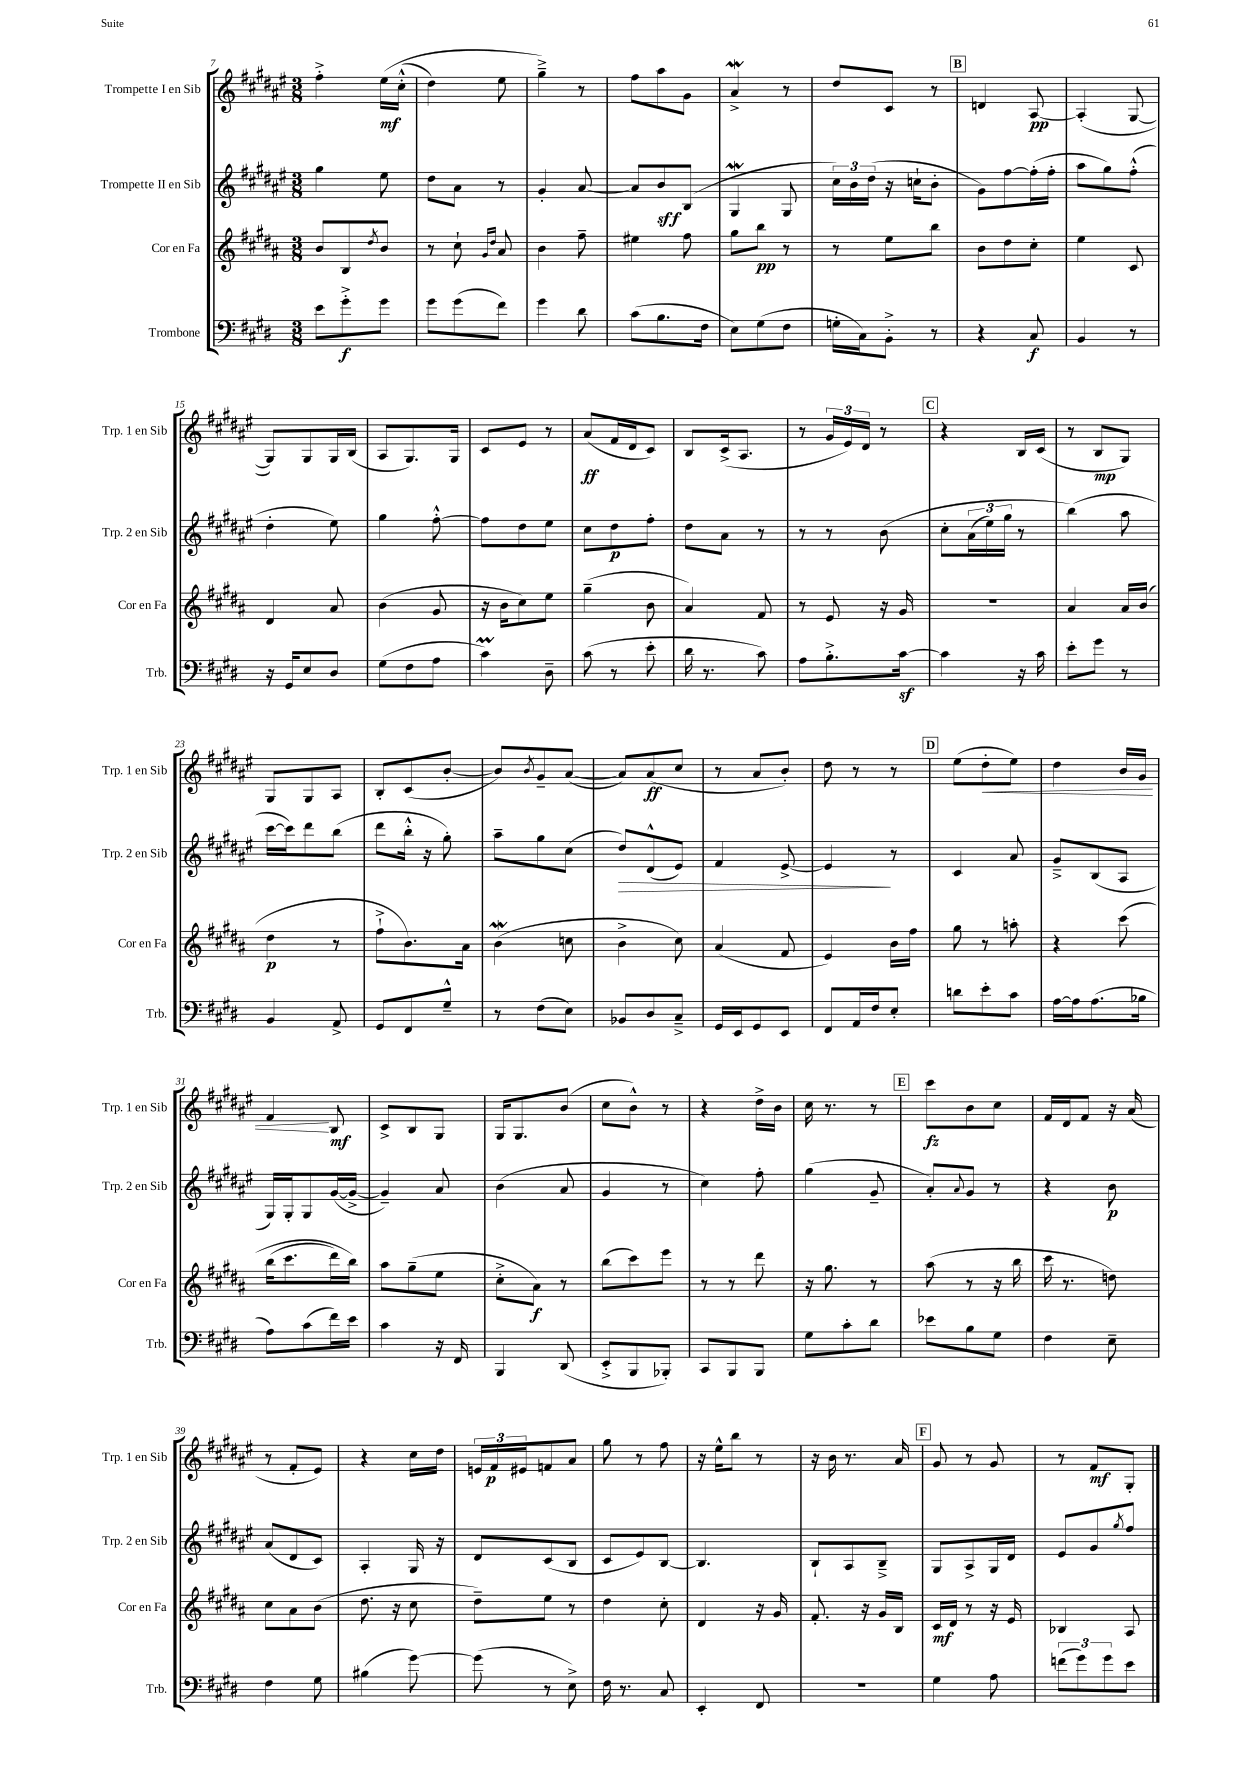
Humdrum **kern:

**kern	**kern	**kern	**kern
*staff4	*staff3	*staff2	*staff1
*clefF4	*clefG2	*clefG2	*clefG2
*k[f#c#g#d#]	*k[f#c#g#d#a#]	*k[f#c#g#d#a#e#]	*k[f#c#g#d#a#e#]
*M3/8	*M3/8	*M3/8	*M3/8
8e	8b	4gg#	4ff#'^
8g#'^	8B	.	.
.	8qdd#	.	.
8g#	8b	8ee#	&(16ee#
.	.	.	(16cc#'^^
=	=	=	=
8g#	8r	8dd#	4dd#)
(8g#	8cc#`	8a#	.
.	16qqg#	.	.
.	16qqdd#	.	.
8f#)	8a#	8r	8ee#
=	=	=	=
4g#	4b	4g#'	4gg#~^&)
8d#	8ff#~	[8a#	8r
=	=	=	=
(8c#	4ee#	8a#]	8ff#
8.B	.	8b	8aa#
.	8ff#	(8B	8g#
16F#	.	.	.
=	=	=	=
8E)	8gg#	4G#	4a#^
(8G#	8bb	.	.
8F#	8r	8G#	8r
=	=	=	=
16G'	8r	24cc#)	8dd#
.	.	24b	.
16C#)	.	.	.
.	.	(24dd#	.
8BB'^	8ee	16r	8c#
.	.	16cc`	.
8r	8bb	8b'	8r
=	=	=	=
4r	8b	8g#)	4d
.	8dd#	[8ff#	.
8C#	8cc#'	(16ff#']	[8A#
.	.	16ff#'	.
=	=	=	=
4BB	4ee	8aa#	(4A#']
.	.	8gg#)	.
8r	8c#	(8ff#'^^	[8G#
=	=	=	=
16r	4d#	4dd#'	8G#])
16GG#	.	.	.
8E	.	.	8G#
8D#	8a#	8ee#)	16G#
.	.	.	(16B
=	=	=	=
(8G#	(4b	4gg#	8A#
8F#	.	.	8.G#)
8A	8g#	[8ff#'^^	.
.	.	.	16G#
=	=	=	=
4c#)	16r	8ff#]	8c#
.	16b	.	.
.	8cc#)	8dd#	8e#
8D#~	8ee	8ee#	8r
=	=	=	=
(8c#	(4gg#~	8cc#	(8a#
8r	.	8dd#	16f#
.	.	.	16d#
8e'	8b	8ff#'	8c#)
=	=	=	=
16d#	4a#)	8dd#	8B
8.r	.	.	.
.	.	8a#	(16c#^
.	.	.	8.A#
8c#)	8f#	8r	.
=	=	=	=
8A	8r	8r	8r
8.B'^	8e	8r	24g#
.	.	.	24e#)
.	.	.	24d#
.	16r	&(8b	8r
[16c#	16g#	.	.
=	=	=	=
4c#]	4.r	8cc#'	4r
.	.	(24a#	.
.	.	24ee#)	.
.	.	24gg#	.
16r	.	8r	16B
16c#	.	.	(16c#
=	=	=	=
8e'	4a#	(4bb&)	8r
8g#	.	.	8B
8r	16a#	8aa#	8G#)
.	(16b	.	.
=	=	=	=
4BB	4dd#	[16ccc#	8G#
.	.	16ccc#])	.
.	.	8ddd#	8G#
8AA^	8r	(8bb	8A#
=	=	=	=
8GG#	8ff#`^	8ddd#	8B'
8FF#	8.b)	16bb'^^	(8c#
.	.	16r	.
8G#~^^	.	8gg#')	[8b'
.	16a#	.	.
=	=	=	=
8r	(4b	8aa#~	8b])
.	.	.	8qb
(8F#	.	8gg#	8g#~
8E)	8cc	(8cc#	([8a#
=	=	=	=
8BB-	4b^	8dd#)	8a#])
8D#	.	(8d#^^	(8a#
8C#~^	8cc#)	8e#)	8cc#
=	=	=	=
16GG#	(4a#	4f#	8r
16EE	.	.	.
8GG#	.	.	8a#
8EE	8f#	[8e#^	8b')
=	=	=	=
8FF#	4e)	4e#]	8dd#
16AA	.	.	8r
16F#	.	.	.
8E'	16b	8r	8r
.	16ff#	.	.
=	=	=	=
8d	8gg#	4c#	(8ee#
8e'	8r	.	8dd#'
8c#	8aa'	8a#	8ee#)
=	=	=	=
[16A	4r	8g#~^	4dd#
16A]	.	.	.
(8.A	.	(8B	.
.	&(8ccc#	8A#	16b
16B-	.	.	16g#
=	=	=	=
8A)	(16bb	16G#)	4f#
.	8.ccc#	16G#'	.
(8c#	.	8G#	.
16f#)	16ddd#)	([16g#	8B
16e	16bb&)	16g#^_	.
=	=	=	=
4c#	8aa#	4g#~])	8c#^
.	(8gg#~	.	8B
16r	8ee	8a#	8G#
16FF#	.	.	.
=	=	=	=
4BBB	8cc#'^	(4b	16G#
.	.	.	8.G#
.	8a#)	.	.
(8DD#	8r	8a#	(8b
=	=	=	=
8EE'^	(8bb	4g#	8cc#
8BBB	8ccc#)	.	8b^^)
8BBB-')	8eee	8r	8r
=	=	=	=
8CC#	8r	4cc#)	4r
8BBB	8r	.	.
8BBB	8ddd#	8ff#'	16dd#^
.	.	.	16b
=	=	=	=
8G#	16r	(4gg#	16cc#
.	8.gg#	.	8.r
8c#'	.	.	.
8d#	8r	8g#~	8r
=	=	=	=
8e-	(8aa#	8a#')	8ccc#
.	.	8qqa#	.
8B	8r	8g#	8b
8G#	16r	8r	8cc#
.	16bb	.	.
=	=	=	=
4F#	16ccc#	4r	16f#
.	8.r	.	16d#
.	.	.	8f#
8E~	8dd)	8b	16r
.	.	.	(16a#
=	=	=	=
4F#	8cc#	(8a#	8r
.	8a#	8d#	8f#'
8G#	(8b	8c#)	8e#)
=	=	=	=
(4B#	8.dd#	4A#'	4r
.	16r	.	.
[8g#)	8cc#	16G#	16cc#
.	.	16r	16dd#
=	=	=	=
(8g#]	8dd#~)	8d#	24e
.	.	.	24f#
.	.	.	24e#
8r	8ee	(8c#	8f
8E^)	8r	8B	8a#
=	=	=	=
16F#	4dd#	8c#	8gg#
8.r	.	.	.
.	.	8e#)	8r
8C#	8cc#'	[8B	8ff#
=	=	=	=
4EE'	4d#	4.B]	16r
.	.	.	16ee#^^
.	.	.	8bb
8FF#	16r	.	8r
.	16g#	.	.
=	=	=	=
4.r	8.f#'	8B`	16r
.	.	.	16b
.	.	8A#	8.r
.	16r	.	.
.	16g#	8B~^	.
.	16B	.	16a#
=	=	=	=
4G#	16c#	8G#	8g#
.	16d#	.	.
.	8r	8A#^	8r
8A	16r	16G#	8g#
.	16e	16d#	.
=	=	=	=
(12f	4B-	8e#	8r
12g#)	.	.	.
.	.	8g#	8f#
12g#	.	.	.
.	.	8qgg#	.
8e	8A#	8ff#	8G#'
==	==	==	==
*-	*-	*-	*-
